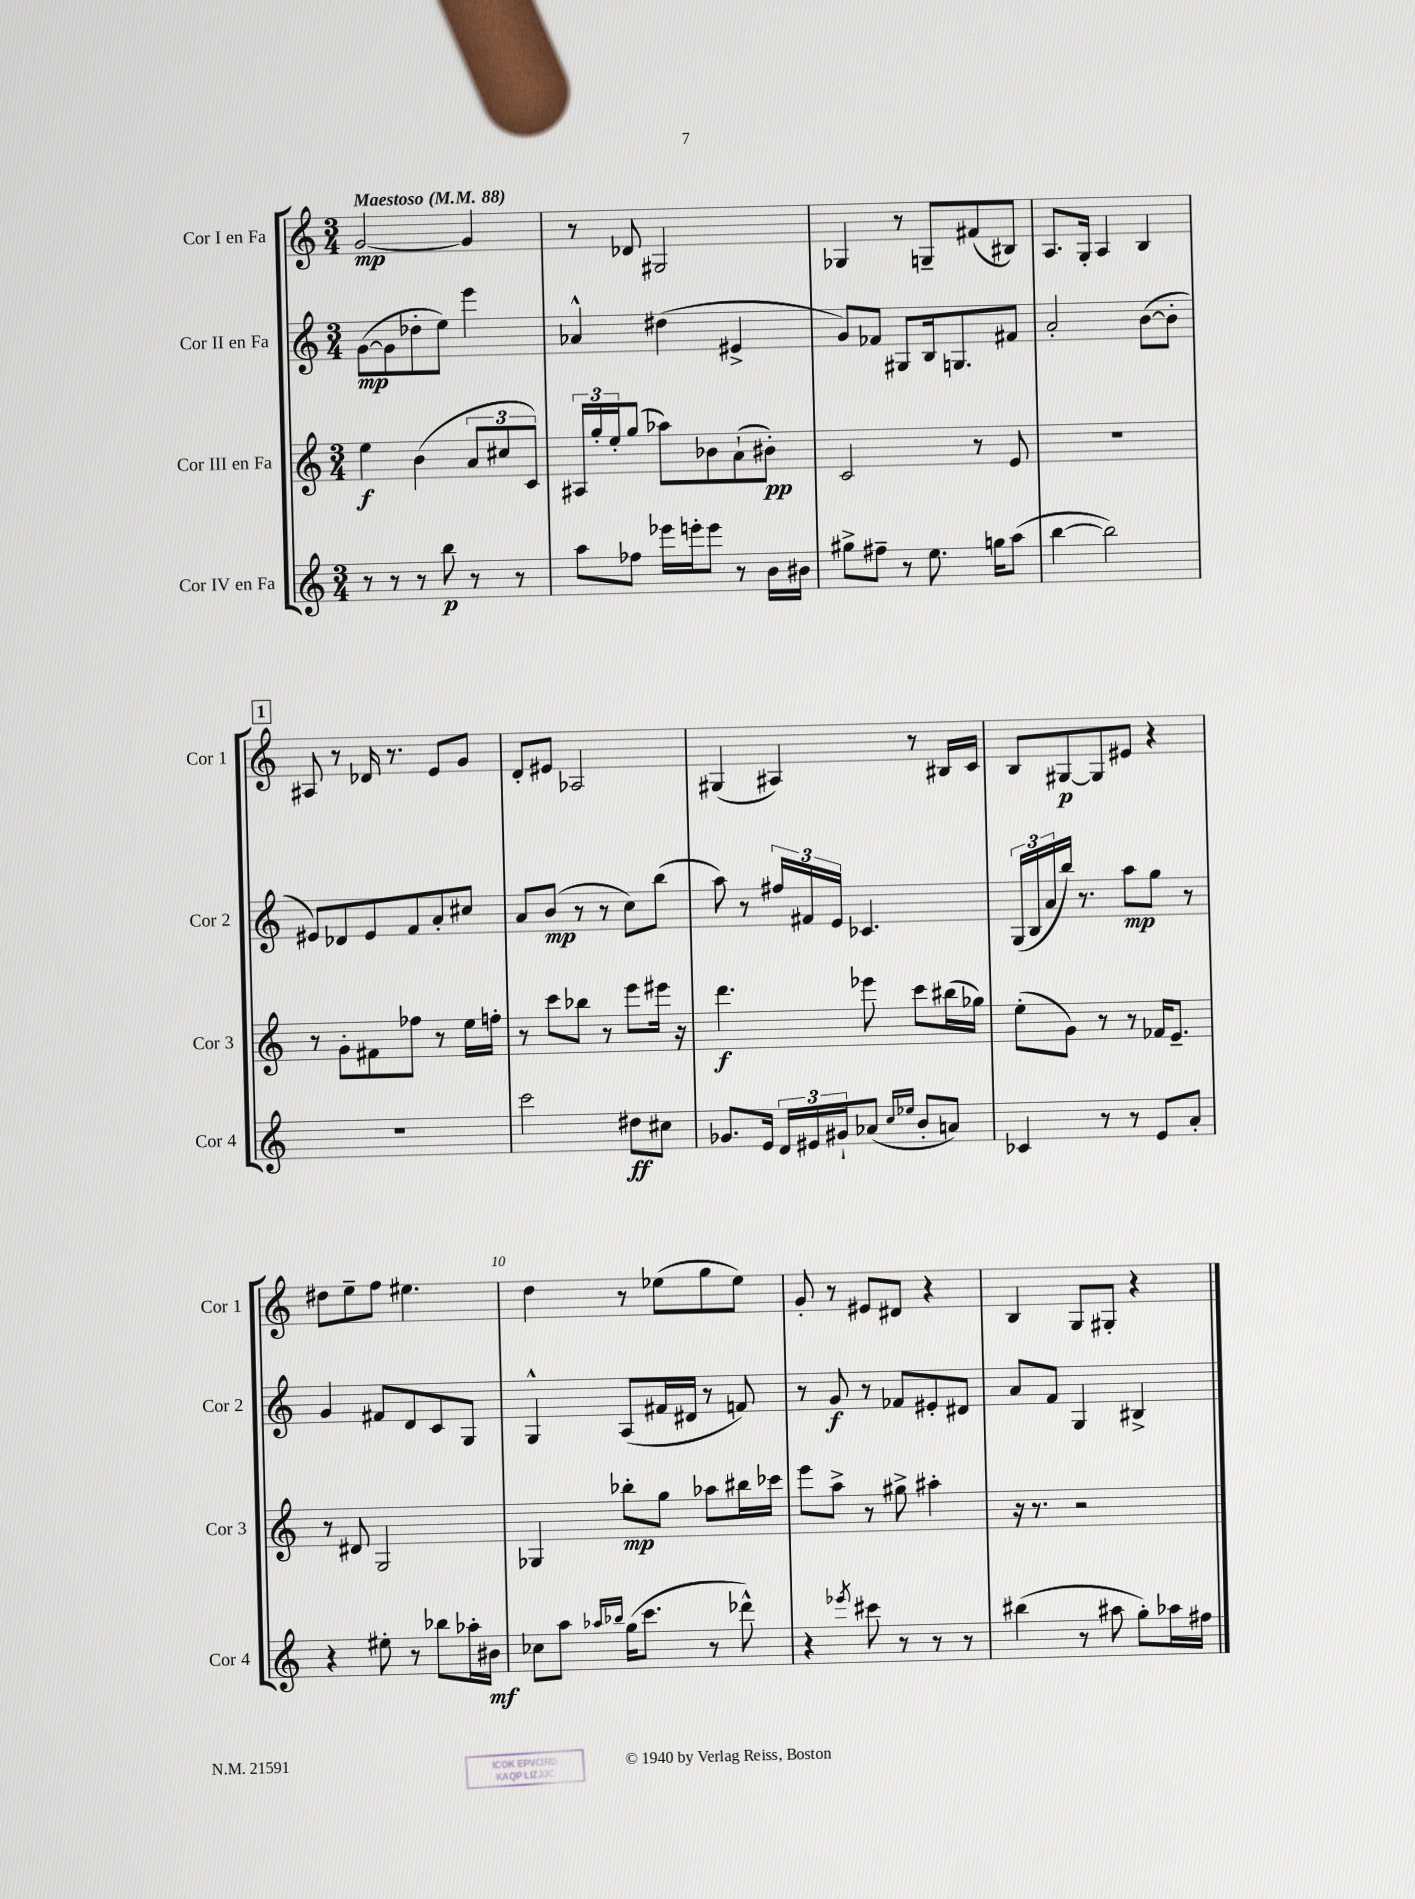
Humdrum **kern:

**kern	**kern	**kern	**kern
*staff4	*staff3	*staff2	*staff1
*clefG2	*clefG2	*clefG2	*clefG2
*k[]	*k[]	*k[]	*k[]
*M3/4	*M3/4	*M3/4	*M3/4
*MM88	*MM88	*MM88	*MM88
8r	4ee	([8g	[2g
8r	.	8g]	.
8r	(4b	8dd-'	.
8bb	.	8ee)	.
8r	12a	4eee	4g]
.	12cc#	.	.
8r	.	.	.
.	12c)	.	.
=	=	=	=
8aa	24A#	4a-^^	8r
.	24gg'	.	.
.	24ee'	.	.
8ff-	(8gg	.	8d-
16eee-	8aa-)	(4dd#	2G#
16eee'	.	.	.
8eee	8b-	.	.
8r	(8a`	4e#^	.
16b	8b#')	.	.
16b#	.	.	.
=	=	=	=
8gg#^	2c	8g)	4G-
8ff#~	.	8f-	.
8r	.	8G#	8r
8.ee	.	16B	8G~
.	.	8.G	.
.	8r	.	(8f#
16gg	.	.	.
(8aa	8e	8f#	8B#)
=	=	=	=
[4bb	2.r	2a'	8.A
.	.	.	16G'
2bb])	.	.	4A
.	.	([8b	4B
.	.	8b']	.
=	=	=	=
2.r	8r	8e#)	8A#
.	8g'	8d-	8r
.	8f#	8e#	16d-
.	.	.	8.r
.	8ff-	8f	.
.	8r	8a'	8e
.	16ee	8cc#	8g
.	16ff'	.	.
=	=	=	=
2ccc	8r	8a	8d'
.	8ccc	(8b	8e#
.	8bb-	8r	2A-
.	8r	8r	.
8dd#	8eee	8cc)	.
8cc#	16eee#	(8bb	.
.	16r	.	.
=	=	=	=
8.g-	4.ddd	8aa)	(4G#
.	.	8r	.
16e	.	.	.
24d	.	24ff#	4A#)
24e#	.	24f#	.
24g#`	.	24e	.
(8a-	8eee-	4.c-	.
16qqcc	.	.	.
16qqee-	.	.	.
8b'	8ccc	.	8r
8a)	(16bb#	.	16B#
.	16gg-)	.	16c
=	=	=	=
4c-	(8ee'	(24G	8B
.	.	24B	.
.	.	24a	.
.	8g)	16bb)	[8G#
.	.	8.r	.
8r	8r	.	8G#]
8r	8r	8aa	8e#
8e	16f-	8gg	4r
.	8.e~	.	.
8a'	.	8r	.
=	=	=	=
4r	8r	4g	8dd#
.	8d#	.	8ee~
8ee#'	2G	8f#	8ff
8r	.	8d	4.ee#
8bb-	.	8c	.
16aa-'	.	8G	.
16b#	.	.	.
=	=	=	=
8cc-	4G-	4G^^	4dd
8aa	.	.	.
16qqaa-	.	.	.
16qqbb-	.	.	.
(16gg	8bb-'	(8A	8r
8.ccc	.	.	.
.	8gg	16f#	(8ee-
.	.	16d#	.
8r	8aa-	8r	8gg
8ddd-^^)	16bb#	8f)	8ee-)
.	16ccc-	.	.
=	=	=	=
4r	8eee	8r	8g'
.	8aa^	8g	8r
8qeee-	.	.	.
8ccc#	8r	8r	8e#
8r	8gg#^	8f-	8d#
8r	4aa#'	8e#'	4r
8r	.	8d#	.
=	=	=	=
(4bb#	16r	8a	4B
.	8.r	.	.
.	.	8f	.
8r	2r	4G	8G
8aa#	.	.	8G#'
8gg')	.	4B#^	4r
16aa-	.	.	.
16ff#	.	.	.
==	==	==	==
*-	*-	*-	*-
